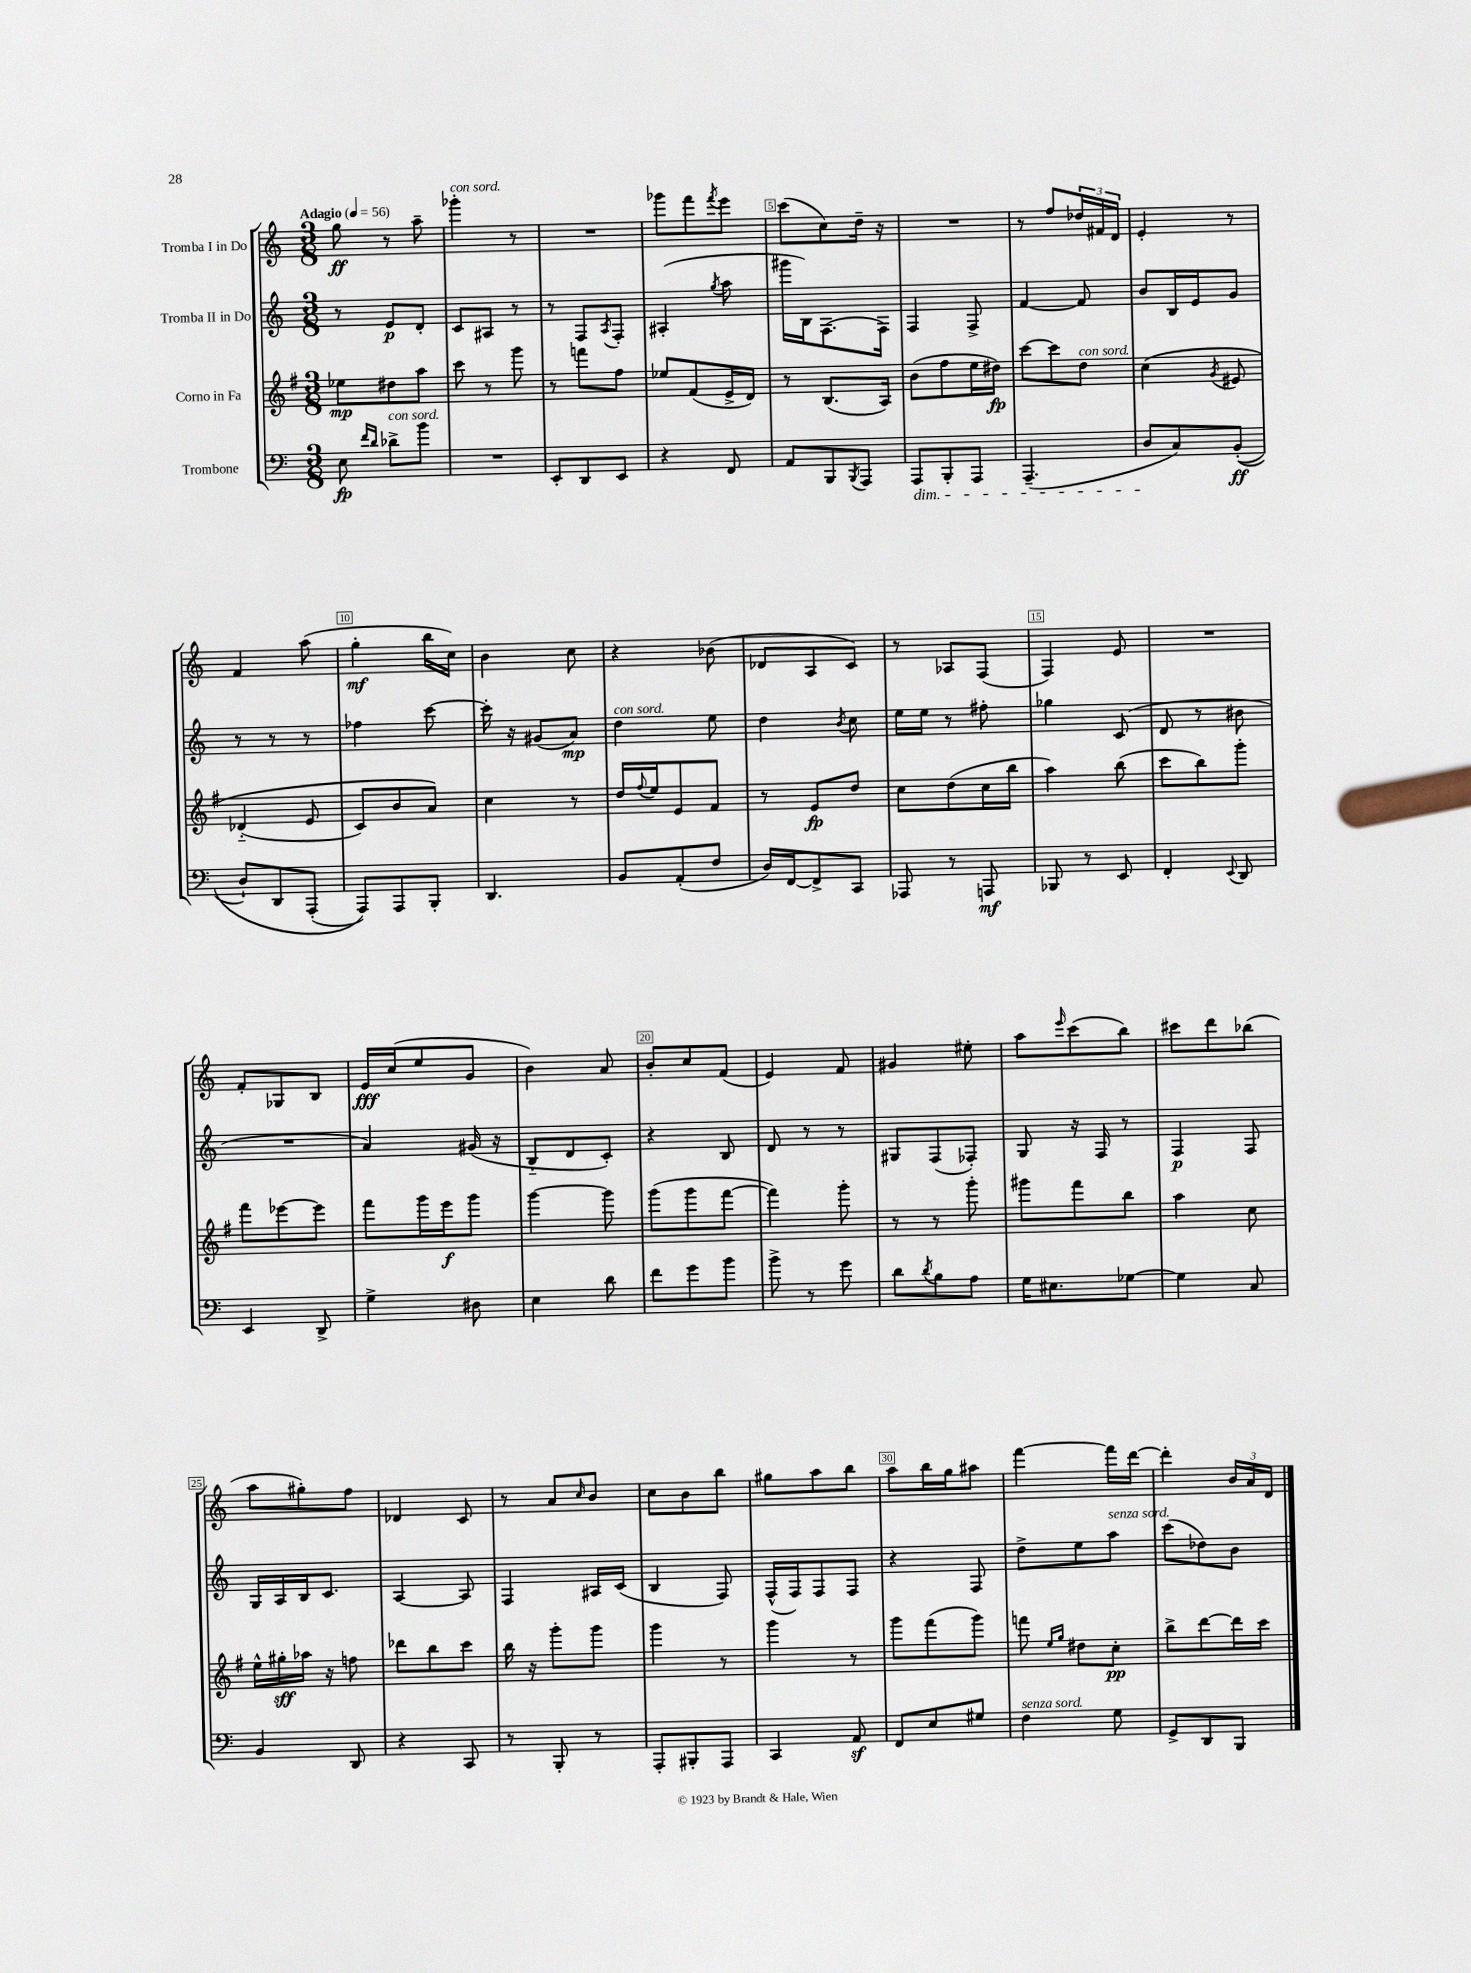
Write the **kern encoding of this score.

**kern	**kern	**kern	**kern
*staff4	*staff3	*staff2	*staff1
*clefF4	*clefG2	*clefG2	*clefG2
*k[]	*k[f#]	*k[]	*k[]
*M3/8	*M3/8	*M3/8	*M3/8
*MM56	*MM56	*MM56	*MM56
8E	8ee-	8r	8gg
16qqf	.	.	.
16qqd	.	.	.
8d-^	8dd#	8e	8r
8b	8aa	8d'	8aa~
=	=	=	=
4.r	8ccc	8c	4ggg-'
.	8r	8A#	.
.	8ggg	8r	8r
=	=	=	=
8EE'	8r	8r	4.r
8DD	8fff	8F	.
.	.	8qA	.
8EE	8ff#	8F'	.
=	=	=	=
4r	8ee-	(4A#'	8ggg-
.	(8f#	.	8fff
.	.	8qgg	8qfff
8FF	16e^	8aa	8eee
.	16d)	.	.
=	=	=	=
8AA	8r	16ggg#	(8ccc
.	.	16B)	.
8BBB	(8.B	(8.F	8cc)
8qBBB	.	.	.
8AAA	.	.	16dd~
.	16A)	16F)	16r
=	=	=	=
8AAA	(8b	4F	4.r
8BBB'	8ff#	.	.
8AAA	16ee	8F^	.
.	16dd#)	.	.
=	=	=	=
(4.AAA~	[8ccc	[4f	8r
.	8ccc]	.	8ff
.	8dd	8f]	24dd-
.	.	.	24f#
.	.	.	24d
=	=	=	=
8D	&(4cc	8b	4e'
8C)	.	16B	.
.	.	16e	.
.	8qg	.	.
&((8BB'	8e#	8g	8r
=	=	=	=
8D`)	(4d-'~	8r	4f
8DD	.	8r	.
(8AAA'	8e	8r	(8aa
=	=	=	=
8AAA)&)	8c)	4ff-	4gg'
8AAA	8b	.	.
8BBB'	8a&)	[8ccc	16bb
.	.	.	16cc)
=	=	=	=
4.DD	4cc	16ccc']	4b
.	.	16r	.
.	.	(8g#	.
.	8r	8a)	8cc
=	=	=	=
8BB	16dd	4dd	4r
.	8qqff#	.	.
.	16ee	.	.
(8AA'	8e	.	.
8F	8f#	8ee	(8b-
=	=	=	=
16D)	8r	4dd	8d-
[16FF	.	.	.
8FF^]	8e	.	8A
.	.	8qb	.
8CC	8dd	8cc	8c)
=	=	=	=
8AAA-	8cc	16ee	8r
.	.	16ee	.
8r	(8dd	8r	8A-
8AAA	16cc	8ff#'	(8F
.	16bb	.	.
=	=	=	=
8BBB-	4aa)	4gg-	4F)
8r	.	.	.
8EE	(8bb	(8c	8e
=	=	=	=
4FF'	8ccc	8d	4.r
.	8bb)	8r	.
8qqEE	.	.	.
8DD	8ggg'	8b#	.
=	=	=	=
4EE	8fff#	4.r	8f'
.	[8eee-	.	8G-
8DD^	8eee-]	.	8B
=	=	=	=
4G^	8fff#	4a)	16e
.	.	.	(16cc
.	16ggg	.	8ee
.	16eee	.	.
8D#	8ggg	(16g#	8g
.	.	16r	.
=	=	=	=
4E	[4ggg	8B'~	4b)
.	.	8d	.
8d	8ggg]	8c')	8a
=	=	=	=
8f	(8ggg	4r	8b'
8g	8ggg	.	8cc
8b	[8fff#	8B	(8f
=	=	=	=
8b^	4fff#])	8d	4e)
8r	.	8r	.
8g	8ggg'	8r	8f
=	=	=	=
8d	8r	8G#	4g#
8qd	.	.	.
8B	8r	(8F	.
8A	8ggg'	8F-')	8ee#'
=	=	=	=
16G	8ggg#	8G	8aa
8.E#	.	.	.
.	.	.	16qqeee
.	8fff#	16r	(8ccc
.	.	16F	.
[8G-	8bb	8r	8bb)
=	=	=	=
4G-]	4aa	4F	8ccc#
.	.	.	8ddd
8C	8cc	8F	(8bb-
=	=	=	=
4BB	16ee^^	16G	8aa
.	16gg#'	16A	.
.	16aa-	16B	8gg#')
.	16r	8.c	.
8DD	8ff	.	8ff
=	=	=	=
4r	8ddd-	[4A	4d-
.	8bb	.	.
8CC	8ccc	8A]	8c
=	=	=	=
8r	16bb	4F	8r
.	16r	.	.
8BBB'	8ggg'	.	8a
.	.	.	16qqcc
8r	8ggg	16A#	8b
.	.	(16c	.
=	=	=	=
8AAA'	4ggg	4B	8cc
8BBB#'	.	.	8b
8AAA	8r	8F)	8bb
=	=	=	=
4CC	4ggg	(16F^^	8gg#
.	.	16F)	.
.	.	8F	8aa
8AA	8r	8F	8bb
=	=	=	=
8FF	8ggg	4r	8aa
8E	(8fff#	.	16bb
.	.	.	16gg
8G#	8ggg)	8F	8aa#
=	=	=	=
4F	8fff	8dd^	[4fff
.	16qqee	.	.
.	16qqgg	.	.
.	8dd#	8ee	.
8G	8cc'	8aa	16fff]
.	.	.	[16ddd
=	=	=	=
8GG^	8bb^	(8ccc	4ddd']
8DD	[8ddd	8dd-)	.
8BBB	16ddd]	8b	24b
.	.	.	24a
.	16ccc	.	.
.	.	.	24d
==	==	==	==
*-	*-	*-	*-
